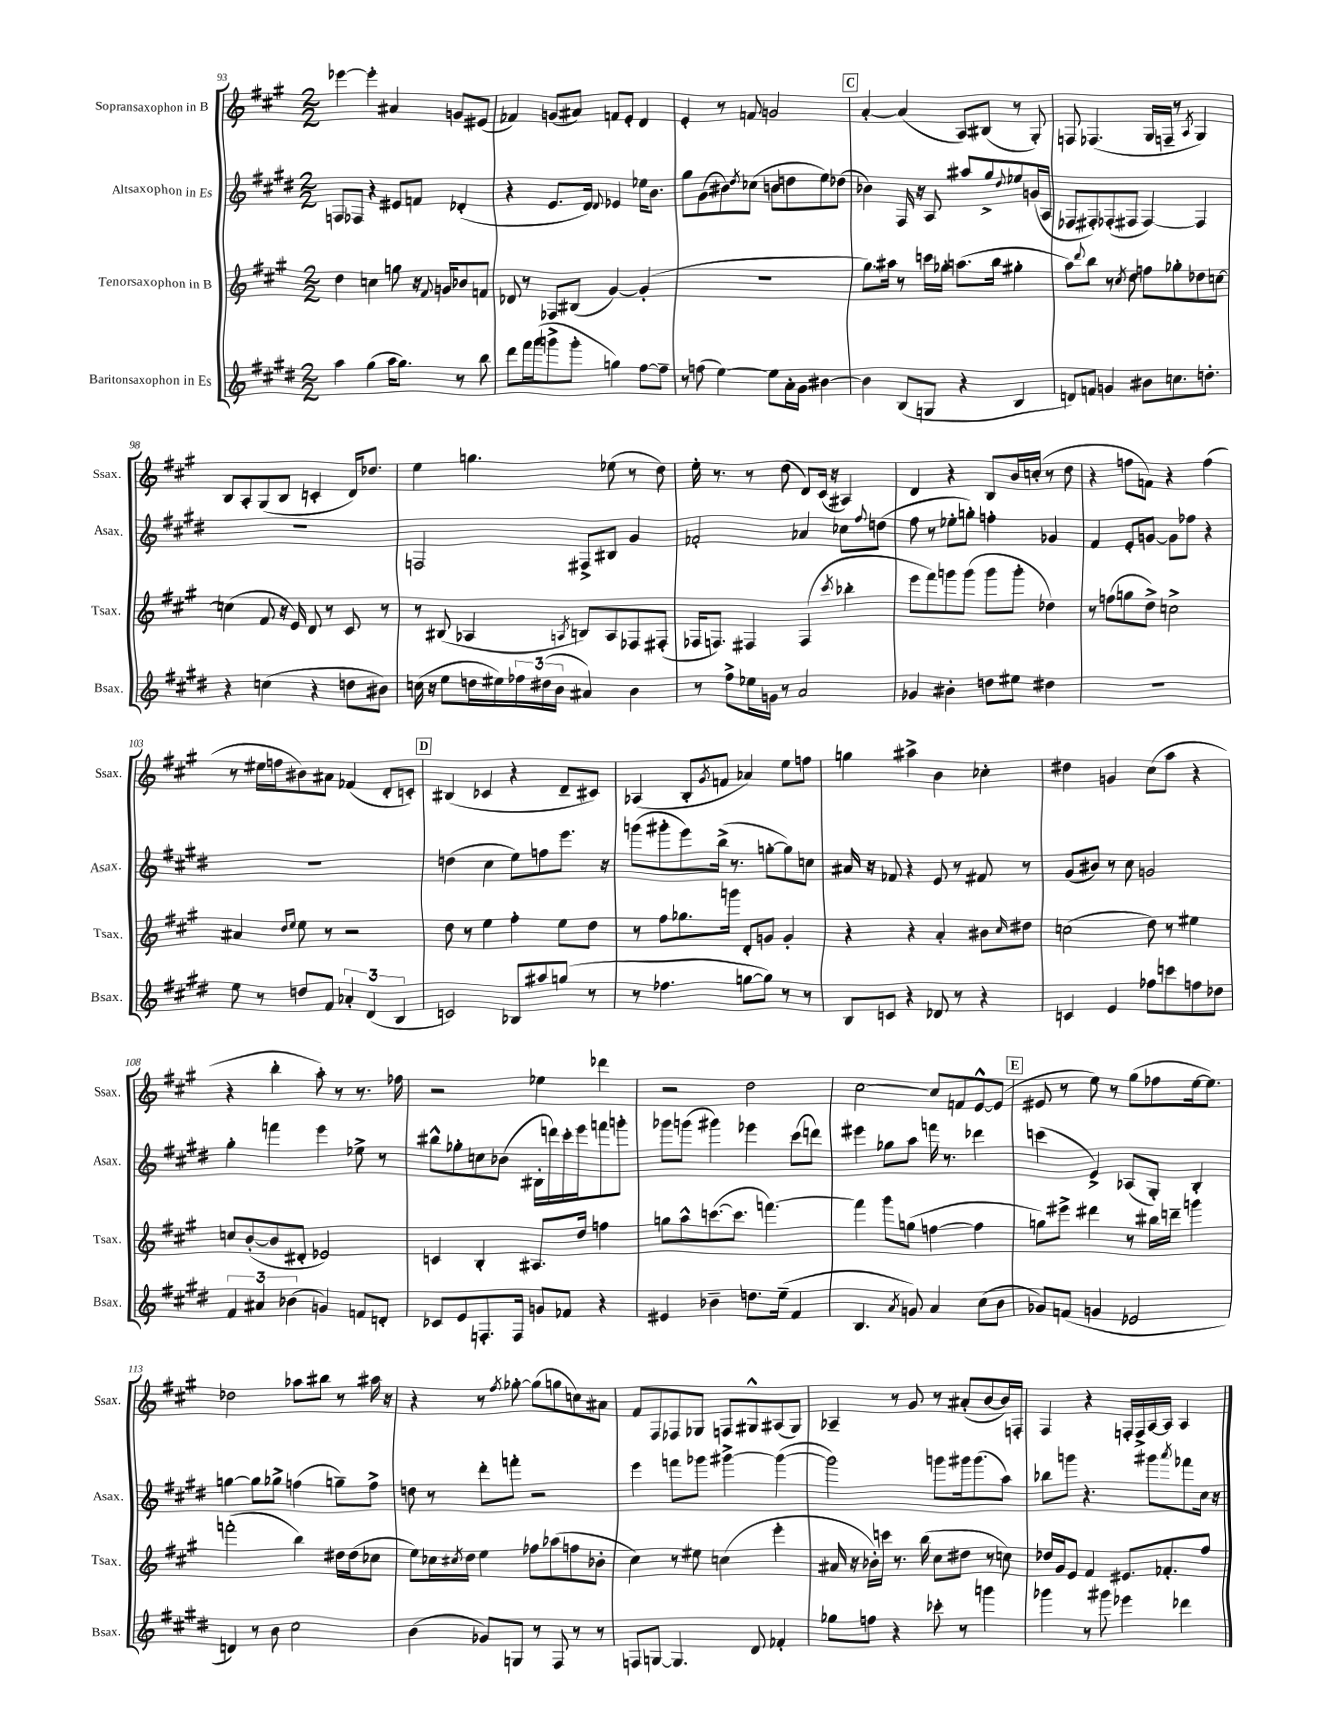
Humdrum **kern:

**kern	**kern	**kern	**kern
*part4	*part3	*part2	*part1
*staff4	*staff3	*staff2	*staff1
*I"Baritonsaxophon in Es	*I"Tenorsaxophon in B	*I"Altsaxophon in Es	*I"Sopransaxophon in B
*I'Bsax.	*I'Tsax.	*I'Asax.	*I'Ssax.
*clefG2	*clefG2	*clefG2	*clefG2
*k[f#c#g#d#]	*k[f#c#g#]	*k[f#c#g#d#]	*k[f#c#g#]
*M2/2	*M2/2	*M2/2	*M2/2
=93	=93	=93	=93
4aa\	4dd\	8Fn/L	[4eee-X\
.	.	8F-X/J	.
(4gg#\	4ccn\	4r	4eee-'\]
16aa\KL	8ggn\	8e#X/L	4a#X/
8.gg#\J)	.	.	.
.	16r	8fn/J	.
.	8qqf#/	.	.
.	16gn/KL	.	.
8r	8b-X/	(4d-X'/	8gn/L
8bb\	8fn/J	.	(8e#X/J
=94	=94	=94	=94
8ddd#\L	8d-X/	4r	4f-X/)
16fff#\L	8r	.	.
(16ggg#\J	.	.	.
8gggn^\	8F-X/L	8.e/L	(8gn/L
8ggg'\J	(8B#X/J	.	8a#X/J)
.	.	16d#/Jk)	.
.	.	8qqd#/	.
4ggn\)	[4g#/)	4e-X/	8fn/L
.	.	.	8e'/J
[8ff#\L	(4g#'/]	16ee-X\KL	4d/
.	.	8.b\J	.
8ff#~\J]	.	.	.
=95	=95	=95	=95
8r	1r	8gg#\L	4e'/
(8ffn\	.	(8g#\	.
[4ee\)	.	8b#X\)	8r
.	.	8qdd#/	.
.	.	(8cc-X\J	8fn/
8ee\L]	.	8bn\L	2gn/
16a'\L	.	8ddn\	.
16g#\JJ	.	.	.
[4b#X\	.	8ee\)	.
.	.	(8dd-X\J	.
!!LO:REH:place=s1:t=C
=96	=96	=96	=96
4b#\]	8.gg#\L)	4b-X\)	[4a'/
.	16aa#X\Jk	.	.
(8B/L	8r	16F#/	(4a/]
.	.	16r	.
8Gn/J	16cccn\LL	8A/	.
.	16gg-X'\JJ	.	.
4r	(8.aan\L	8aa#X/L	8A/L)
.	.	8gg#^/	(8B#X/J
.	16bb\Jk	.	.
.	.	8qqdd#/	.
4B/	4gg#X'\	8ee-X/	8r
.	.	(16gn/L	8G#'/)
.	.	16A/JJ	.
=97	=97	=97	=97
8dn/L)	8aa\L)	8F-X/L	8Fn/
.	8qqddd/	.	.
8fn/J	8bb\J	8F#X'/)	(4.F-X/
4gn/	8r	(8F-X'/	.
.	8qcc#/	.	.
.	8dd\	8F#X/J	.
8b#X\L	8ffn\L	[4F#/)	16G#/LL
.	.	.	16Fn~/JJ
8.ccn\	8gg-X'\	.	8r
.	.	.	8qA/
.	8dd-X\	4F#/]	4G#/)
8.ddn'\J	.	.	.
.	[8ccn\J	.	.
!!LO:LB:g=z
=98	=98	=98	=98
4r	(4ccn\]	1r	8B/L
.	.	.	8A'/
(4ccn\	8f#/	.	(8G#/
.	16r	.	8B/J
.	16e/)	.	.
4r	8d/	.	4cn'/
.	8r	.	.
8ddn\L	8c#/	.	16d/KL)
.	.	.	8.dd-X/J
8b#X\J)	8r	.	.
=99	=99	=99	=99
(16ccn\	8r	2Fn/	4ee\
16r	.	.	.
8ee\L	(8B#X/	.	.
16ddn\L	4A-X/	.	4.ggn\
16ee#X\)	.	.	.
24ff-X\	.	.	.
(24dd#X\	.	.	.
24b\JJ	.	.	.
.	8qAn/	.	.
4a#X/)	8Bn/L)	8F#X^/L	.
.	8A/	8B#X/J	(8ee-X\
4b\	8F-X/	4g#/	8r
.	(8F#X'/J	.	8dd\)
=100	=100	=100	=100
8r	16F-X/KL	2f-X'/	16ee'\
.	8.Fn/J)	.	8.r
8ff#^\L	.	.	.
16ee-X\L	4F#X/	.	8r
16gn\JJ	.	.	.
8r	.	.	(8dd\
2a/	(4F#/	4a-X/	8d/L)
.	.	.	(16c#/Jk
.	.	.	16r
.	8qccc#/	.	.
.	4bb-X'\	8cc-X\L	4A#X/)
.	.	8qqff#/	.
.	.	(8ddn\J	.
=101	=101	=101	=101
4g-X/	8eee\L	8ff#\	4d/
.	8fff#\)	8r	.
4b#X'\	8gggn\	8ee-X'\L	4r
.	(8ggg\J	8ggn'\J)	.
8ddn\L	8ggg\L	4ffn'\	8B/L
8ee#X\J	8ggg'\J	.	16b/L
.	.	.	(16ccn'/JJ
4dd#X\	4dd-X\)	4g-X/	8r
.	.	.	8dd\
=102	=102	=102	=102
1r	8r	4f#/	4r
.	(8ffn\L	.	.
.	8ggn\	8e'/L	8ffn\L
.	8dd^\J)	[8gn/J	8fn\J)
.	2ccn^\	8g\L]	4r
.	.	8ff-X\J	.
.	.	4r	(4ff\
!!LO:LB:g=z
=103	=103	=103	=103
8ee\	4a#X/	1r	8r
8r	.	.	16ee#X\LL
.	.	.	16ffn\J
.	16qqdd/LL	.	.
.	16qqee/JJ	.	.
8ddn/L	8ee\	.	8b#X\)
8f#/J	8r	.	8a#X\J
6a-X'/	2r	.	(4f-X/
(6d#/	.	.	.
.	.	.	8d'/L
6B/	.	.	.
.	.	.	8cn'/J)
!!LO:REH:place=s1:t=D
=104	=104	=104	=104
2cn/)	8dd\	(4ddn\	(4B#X/
.	8r	.	.
.	4ee\	4cc#\	4c-X/
8B-X/L	4ff#'\	8ee\L)	4r
8aa#X/	.	8ffn\	.
(8ggn/J	8ee\L	8.eee\J	8d~/L
8r	8dd\J	.	8c#X/J)
.	.	16r	.
=105	=105	=105	=105
8r	8r	(8gggn\L	(4A-X/
4.ff-X\	8ff#\L	8ggg#X'\	.
.	8.gg-X\	8eee\)	8B'/L
.	.	.	8qg#/
.	.	(16bb^\Jk	8fn/J
.	16gggn\Jk	8.r	.
[8ggn\L	8d'/L	.	4a-X/)
8gg\J])	8gn/J	[8ggn'\L	.
8r	4g'/	8gg\])	8ee\L
8r	.	8ccn\J	8ffn\J
=106	=106	=106	=106
8B/L	4r	16a#X/	4ggn\
.	.	16r	.
8cn/J	.	8f-X/	.
4r	4r	4r	4aa#X^\
8d-X/	4a'/	8e/	4b\
8r	.	8r	.
4r	8b#X\L	8f#X/	4cc-X'\
.	16qqcc#/	.	.
.	8dd#X\J	8r	.
=107	=107	=107	=107
4cn/	(2ccn\	(8g#/L	4dd#X\
.	.	8b#X/J)	.
4e/	.	8r	4gn/
.	.	8cc#\	.
8ff-X\L	8dd\)	2gn/	(8cc#\L
8cccn\	8r	.	8aa\J
8ffn\	4ee#X\	.	4r
8dd-X\J	.	.	.
!!LO:LB:g=z
=108	=108	=108	=108
6f#/	8ccn/L	4gg#'\	4r
.	([8b'/	.	.
6a#X/	.	.	.
.	8b/]	4fffn\	4bb'\
(6b-X\	.	.	.
.	8d#X'/J	.	.
4gn/)	2e-X/)	4eee\	8aa'\)
.	.	.	8r
8fn/L	.	8ee-X^\	8.r
8dn'/J	.	8r	.
.	.	.	16ff-X\
=109	=109	=109	=109
8c-X/L	4cn/	8bb#X^^\L	2r
8e/	.	8gg-X'\	.
8.Fn'/	4B'/	8ccn\	.
.	.	(8b-X\J	.
16F/Jk	.	.	.
8gn/L	8.A#X/L	16B#X'\LL	4ee-X\
.	.	16dddn\)	.
8f-X/J	.	16ccc#'\	.
.	16dd/Jk	16eee\J	.
4r	4ffn\	8fffn\	4ddd-X\
.	.	8gggn'\J	.
=110	=110	=110	=110
4e#X/	8ggn\L	8ggg-X\L	2r
.	8aa^^\	(8gggn\J	.
4b-X~\	([8.cccn\	4ggg#X\)	.
.	8.ccc\J]	.	.
8.ddn\L	.	4eee-X\	2dd\
.	[4.fffn\)	.	.
(16ee~\Jk	.	.	.
4f#/	.	(8ccc#\L	.
.	.	8dddn\J)	.
=111	=111	=111	=111
4.B/	4fff\]	4eee#X\	[2cc#\
.	8ggg#\L	8gg-X\L	.
8qa/	.	.	.
8gn/)	(8ggn\J	8aa\J	.
4a/	[4ffn\	16fffn\	8cc#/L]
.	.	8.r	.
.	.	.	8fn/
(8cc#\L	4ff\]	4ddd-X\	[8e^^/
8b\J	.	.	(8e/J]
!!LO:REH:place=s1:t=E
=112	=112	=112	=112
8g-X/L)	8ggn\L)	(4cccn\	8e#X/
(8fn/J	8eee#X^\J	.	8r
4gn/	4ddd#X\	4e^/)	8ee\)
.	.	.	8r
2e-X/	8r	(8A-X/L	(8gg#\L
.	16bb#X\LL	8G#'/J)	8ff-X\
.	16dddn~\JJ	.	.
.	4gggn\	4B'/	[16ee\k
.	.	.	8.ee\J])
!!LO:LB:g=z
=113	=113	=113	=113
4dn/)	(2fffn'\	[4ggn\	2dd-X\
8r	.	8gg\L]	.
8b\	.	8gg-X^\J	.
2cc#\	4bb\)	(4ffn\	8aa-X\L
.	.	.	8bb#X\J
.	16dd#X\LL	8ggn~\L)	8r
.	(16dd#\J	.	.
.	8cc-X\J	8ff^\J	16aa#X\
.	.	.	16r
=114	=114	=114	=114
(4b\	8ee\L)	8ddn\	4r
.	16cc-X\L	8r	.
.	8qcc#X/	.	.
.	16dd\JJ	.	.
8g-X/L)	4ee\	8ddd#'\L	8r
.	.	.	8qff#/
8Gn/J	.	8fffn'\J	[8gg-X'\
8r	8ff-X\L	2r	(8gg-\L]
8F#/	(8aa-X\	.	8ggn\
8r	8ffn\	.	8ccn\)
8r	8b-X'\J	.	8a#X\J
=115	=115	=115	=115
8Fn/L	4cc#\)	4eee\	8f#/L
[8Gn/J	.	.	8F#/
4.G/]	8r	8fffn\L	8F-X/
.	8ee#X\	8ggg-X\J	8G-X/J
.	(4ccn\	[4ggg#X^\	8Fn/L
8d#/	.	.	8G#X^^/
4f-X'/	4eee'\	(4ggg#\_	(8A#X/
.	.	.	8G#/J)
=116	=116	=116	=116
8gg-X\L	16a#X/	2ggg#\])	4A-X~/
.	16r	.	.
8ffn\J	16b-X'\LL)	.	.
.	16cccn\JJ	.	.
4r	8.r	.	8r
.	.	.	8g#/
.	(16bb\	.	.
8ccc-X'\	8cc#\L	8gggn\L	8r
8r	8dd#X\J	16ggg#X\k	(8a#X'/L
.	.	(8.ggg#\	.
4gggn\	8r	.	[8b/
.	8ccn\)	8aa\J)	16b/L])
.	.	.	16Fn'/JJ
=117	=117	=117	=117
4ggg-X\	16dd-X/LL	8bb-X\L	4F#/
.	16g#/J	.	.
.	8e/J	8gggn\J	.
8r	4f#/	4.r	4r
8ggg#X\	.	.	.
4eee-X\	8.e#X/L	.	16Fn'/LL
.	.	.	16F^/
.	.	8ggg#X\L	[16A/
.	8.f-X'/	.	16A/JJ]
.	.	8qaaa/	.
4ddd-X\	.	8fff-X\	4A/
.	8ff#/J	16cc#\Jk	.
.	.	16r	.
==	==	==	==
*-	*-	*-	*-
